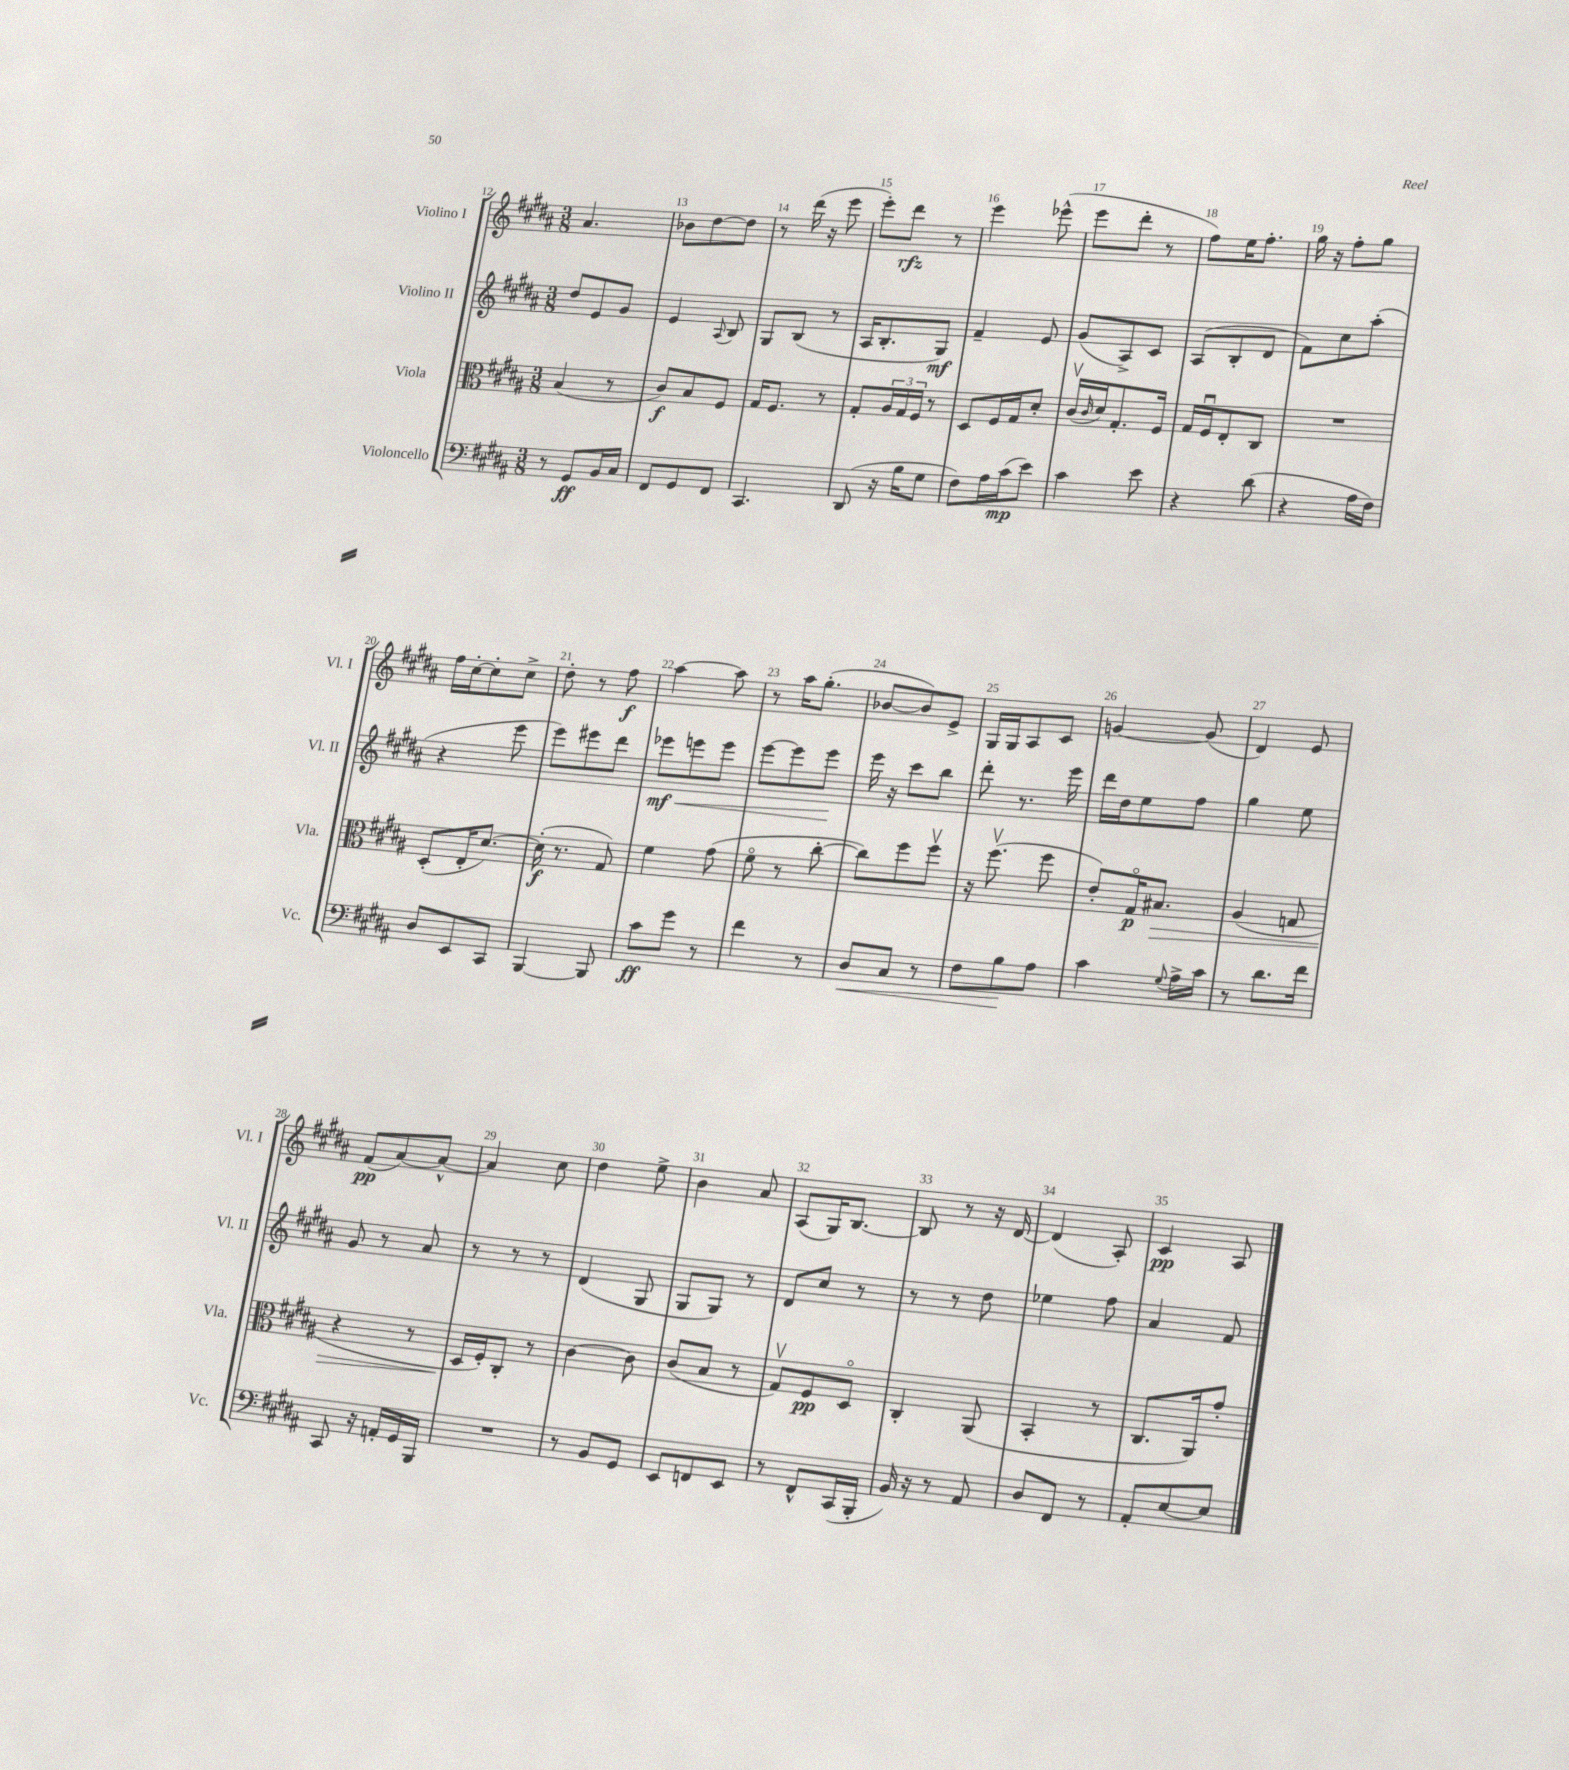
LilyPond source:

<<
\new StaffGroup <<
\new Staff = "s0" \with { instrumentName = "Violino I" shortInstrumentName = "Vl. I" } {
    \clef treble \key b \major \numericTimeSignature \time 3/8
    ais'4. |
    bes'8 dis''8~ dis''8 |
    r8 dis'''16( r16 e'''8 |
    e'''8-.) dis'''8\rfz r8 |
    e'''4 ees'''8-^( |
    e'''8 dis'''8-. r8 |
    fis''8) e''16 fis''8.-. |
    gis''16 r16 fis''8-. gis''8 |
    fis''16 cis''16~-. cis''8-. cis''8-> |
    dis''8-. r8 fis''8\f |
    ais''4~ ais''8 |
    r8 ais''16 gis''8.-.( |
    bes'8~ bes'8) e'8-> |
    gis16 gis16 ais8 cis'8 |
    g'4~ g'8( |
    dis'4) e'8 |
    fis'8\pp( ais'8~) ais'8~-^ |
    ais'4 cis''8 |
    dis''4 e''8-> |
    b'4 ais'8 |
    ais8( gis16) b8.~ |
    b8 r8 r16 dis'16~ |
    dis'4( ais8-.) |
    cis'4\pp ais8 \bar "|." |
}
\new Staff = "s1" \with { instrumentName = "Violino II" shortInstrumentName = "Vl. II" } {
    \clef treble \key b \major \numericTimeSignature \time 3/8
    dis''8 e'8 gis'8 |
    e'4 \appoggiatura { ais8 } b8 |
    gis8 b8( r8 |
    ais16 b8.-. gis8\mf) |
    fis'4-- e'8 |
    gis'8( ais8->) cis'8 |
    ais8( b8-. dis'8 |
    fis'8) cis''8 ais''8-.( |
    r4 e'''8 |
    e'''8) eis'''8 dis'''8 |
    ees'''8\mf\< e'''8 e'''8 |
    e'''8~ e'''8 e'''8\! |
    e'''16 r16 cis'''8 b''8 |
    dis'''8-. r8. e'''16 |
    dis'''16 dis''16 e''8 fis''8 |
    gis''4 e''8 |
    gis'8 r8 ais'8 |
    r8 r8 r8 |
    dis'4( gis8 |
    gis8 gis8) r8 |
    dis'8 cis''8 r8 |
    r8 r8 dis''8 |
    ees''4 fis''8 |
    ais'4 fis'8 \bar "|." |
}
\new Staff = "s2" \with { instrumentName = "Viola" shortInstrumentName = "Vla." } {
    \clef alto \key b \major \numericTimeSignature \time 3/8
    b4( r8 |
    cis'8\f) b8 fis8 |
    gis16 fis8. r8 |
    gis8-. \tuplet 3/2 { ais16 gis16 fis16 } r8 |
    dis8 fis16 gis16 dis'8-. |
    cis'16\upbow( \grace { cis'16 } dis'16) gis8.-. fis16 |
    gis16 fis16\downbow e8-. cis8 |
    R4. |
    dis8-.( e16-. dis'8.~) |
    dis'16-.\f( r8. gis8) |
    fis'4 gis'8( |
    fis'8\flageolet r8 cis''8~-. |
    cis''8) fis''8 fis''8\upbow |
    r16 fis''8.\upbow( fis''8 |
    e'8-.) gis16\flageolet\p bis8.\> |
    ais4( g8 |
    r4 r8 |
    dis16\! fis16-.) cis8-. r8 |
    cis'4~ cis'8 |
    cis'8( b8 r8 |
    gis8\upbow) fis8\pp dis8\flageolet |
    cis4-. ais,8( |
    b,4-. r8 |
    cis8. ais,16) gis'8-. \bar "|." |
}
\new Staff = "s3" \with { instrumentName = "Violoncello" shortInstrumentName = "Vc." } {
    \clef bass \key b \major \numericTimeSignature \time 3/8
    r8 gis,8\ff b,16 cis16 |
    fis,8 gis,8 fis,8 |
    cis,4. |
    dis,8( r16 b16 gis8 |
    fis8) ais16 cis'16\mp( e'8) |
    cis'4 e'8 |
    r4 dis'8( |
    r4 ais16 fis16) |
    dis8 e,8 cis,8 |
    b,,4~ b,,8 |
    cis'8\ff gis'8 r8 |
    fis'4 r8 |
    dis8\< cis8 r8 |
    fis8 b8\! ais8 |
    cis'4 \appoggiatura { gis8 } ais16-> cis'16 |
    r8 dis'8. fis'16 |
    cis,8 r16 a,16-. gis,16 b,,16 |
    R4. |
    r8 b,8 gis,8 |
    e,8 f,8 e,8 |
    r8 fis,8-^ cis,16( b,,16-. |
    b,16) r16 r8 ais,8 |
    dis8 fis,8 r8 |
    ais,8-. e8~ e8 \bar "|." |
}
>>
>>
\layout { \context { \Score currentBarNumber = #12 \override BarNumber.break-visibility = ##(#f #t #t) barNumberVisibility = #all-bar-numbers-visible } }
